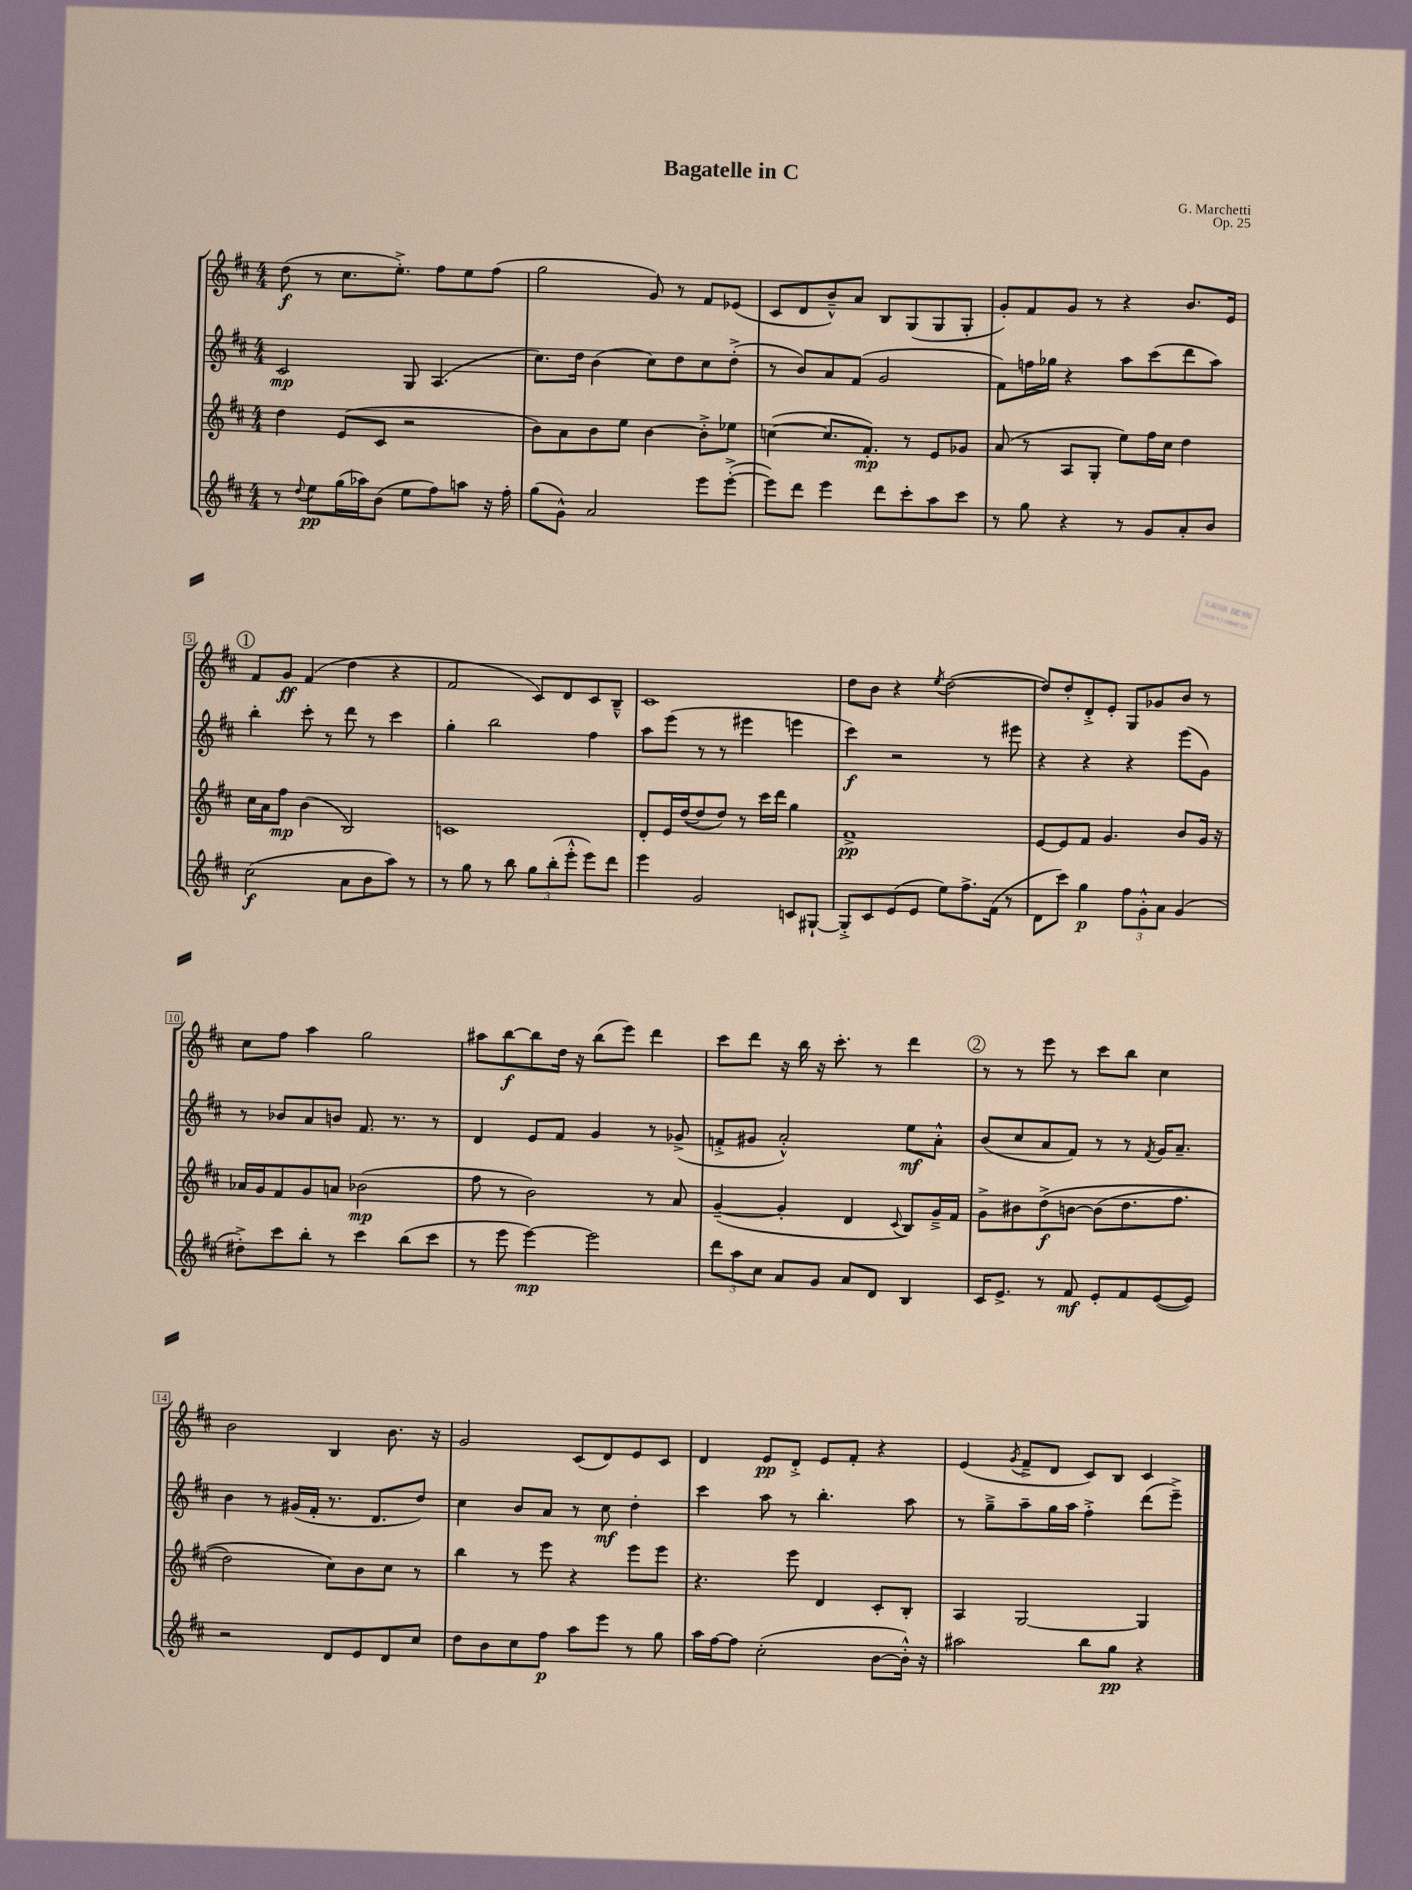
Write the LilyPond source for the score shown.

\header { title = "Bagatelle in C" composer = "G. Marchetti" opus = "Op. 25" }
<<
\new StaffGroup <<
\new Staff = "s0" {
    \clef treble \key d \major \numericTimeSignature \time 4/4
    \autoBeamOff d''8\f( r8 cis''8.[ e''8.]-.->) fis''8[ e''8 fis''8]( |
    g''2 g'8) r8 fis'8[ ees'8]( |
    cis'8[ d'8 b'8---^) a'8] b8[ g8( g8 g8]-. |
    g'8[-.) fis'8 g'8] r8 r4 b'8.[ e'16] |
    \mark \markup { \circle "1" } fis'8[ g'8]\ff fis'4( d''4 r4 |
    fis'2 cis'8[) d'8 cis'8 b8]---^ |
    cis'1 |
    d''8[ b'8] r4 \acciaccatura { e''8 } d''2~( |
    d''8[) d''8-. d'8-.-> e'8]-. g8[ ges'8 b'8] r8 |
    cis''8[ fis''8] a''4 g''2 |
    ais''8[ b''8~\f b''8 d''16] r16 b''8[( e'''8]) d'''4 |
    cis'''8[ d'''8] r16 b''16 r16 cis'''8.-. r8 d'''4 |
    \mark \markup { \circle "2" } r8 r8 e'''8 r8 cis'''8[ b''8] cis''4 |
    b'2 b4 b'8. r16 |
    g'2 cis'8[( d'8) e'8 cis'8] |
    d'4 e'8[\pp d'8]-.-> e'8[ fis'8]-. r4 |
    e'4( \acciaccatura { g'8 } fis'8[---> d'8] cis'8[) b8] cis'4 \bar "|." |
}
\new Staff = "s1" {
    \clef treble \key d \major \numericTimeSignature \time 4/4
    \autoBeamOff cis'2\mp g8 a4.( |
    cis''8.[) d''16] b'4( cis''8[) d''8 cis''8 d''8]-.->( |
    r8 b'8[) a'8 fis'8]( g'2 |
    fis'8[) f''16 ges''16] r4 a''8[ cis'''8( d'''8 a''8]) |
    \mark \markup { \circle "1" } b''4-. cis'''8-. r8 d'''8 r8 cis'''4 |
    g''4-. b''2 fis''4 |
    a''8[ e'''8]( r8 r8 eis'''4 e'''4 |
    cis'''4\f) r2 r8 eis'''8 |
    r4 r4 r4 e'''8[( g'8]) |
    r8 bes'8[ a'8 b'8] fis'8. r8. r8 |
    d'4 e'8[ fis'8] g'4 r8 ges'8->( |
    f'8[-.-> gis'8] a'2-.-^) e''8[\mf a'8]-.-^ |
    \mark \markup { \circle "2" } b'8[( cis''8 a'8 fis'8]) r8 r8 \acciaccatura { fis'8 } g'16[ a'8.]-- |
    b'4 r8 gis'16[( fis'16]-. r8. d'8.[ d''8]) |
    cis''4 b'8[ a'8] r8 cis''8\mf d''4-. |
    cis'''4 a''8 r8 b''4.-. a''8 |
    r8 g''8[---> a''8-- g''16 a''16] fis''4-.-> d'''8[( e'''8]--->) \bar "|." |
}
\new Staff = "s2" {
    \clef treble \key d \major \numericTimeSignature \time 4/4
    \autoBeamOff d''4 e'8[( cis'8] r2 |
    b'8[) a'8 b'8 e''8] b'4~ b'8[-.-> ees''8] |
    c''4~( c''8.[ fis'8.]-.\mp) r8 e'8[ ges'8] |
    a'8( r8 a8[ g8]-. e''8[) fis''16 cis''16] d''4 |
    \mark \markup { \circle "1" } cis''16[ a'16 fis''8]\mp b'4( b2) |
    c'1 |
    d'8[-. e'16 d''16~( d''8 d''8]) r8 cis'''16[ d'''16] g''4 |
    fis'1->\pp |
    e'8[~ e'8 fis'8] g'4. b'8[ g'16] r16 |
    aes'16[ g'16 fis'8 g'8 a'8] bes'2\mp( |
    fis''8 r8 b'2) r8 a'8 |
    g'4~--( g'4-. d'4 \appoggiatura { cis'8 } b8[) g'16---> fis'16] |
    \mark \markup { \circle "2" } g'8[-> bis'8 d''8->\f\( b'8]~ b'8[( d''8. fis''8.] |
    d''2) cis''8[\) b'8 cis''8] r8 |
    b''4 r8 e'''8 r4 e'''8[ e'''8] |
    r4. e'''8 d'4 cis'8[-. b8]-. |
    a4 g2~ g4 \bar "|." |
}
\new Staff = "s3" {
    \clef treble \key d \major \numericTimeSignature \time 4/4
    \autoBeamOff r8 \appoggiatura { d''8 } e''8[\pp g''16( aes''16) b'8]( e''8[ fis''8) a''8] r16 fis''16-. |
    g''8[( g'8]-^) a'2 e'''8[ e'''8]~-.->( |
    e'''8[) d'''8] e'''4 d'''8[ cis'''8-. a''8 cis'''8] |
    r8 g''8 r4 r8 g'8[ a'8-. b'8] |
    \mark \markup { \circle "1" } cis''2\f( a'8[ b'8 a''8]) r8 |
    r8 g''8 r8 b''8 \tuplet 3/2 { g''8[ b''8-.( e'''8]-.-^ } e'''8[) d'''8] |
    e'''4 g'2 c'8[ gis8]~-! |
    gis8[-.-> cis'8 e'8( e'8] e''8[) fis''8.-> fis'16]( r8 |
    d'8[ cis'''8]) g''4\p \tuplet 3/2 { fis''8[ g'8-.-^ a'8] } g'4( |
    dis''8[-.->) cis'''8 b''8]-. r8 cis'''4 b''8[( cis'''8] |
    r8 e'''8 e'''4~\mp) e'''2 |
    \tuplet 3/2 { d'''8[ a''8 cis''8] } a'8[ g'8] a'8[ d'8] b4 |
    \mark \markup { \circle "2" } cis'16[ e'8.]-> r8 fis'8\mf e'8[-. fis'8 e'8~( e'8]) |
    r2 d'8[ e'8 d'8 cis''8] |
    d''8[ b'8 cis''8 fis''8]\p a''8[ e'''8] r8 g''8 |
    a''16[ fis''16~ fis''8] cis''2-.( b'8[~ b'16]-.-^) r16 |
    ais''2 b''8[ g''8]\pp r4 \bar "|." |
}
>>
>>
\layout { \context { \Score \override BarNumber.stencil = #(make-stencil-boxer 0.1 0.3 ly:text-interface::print) } }
